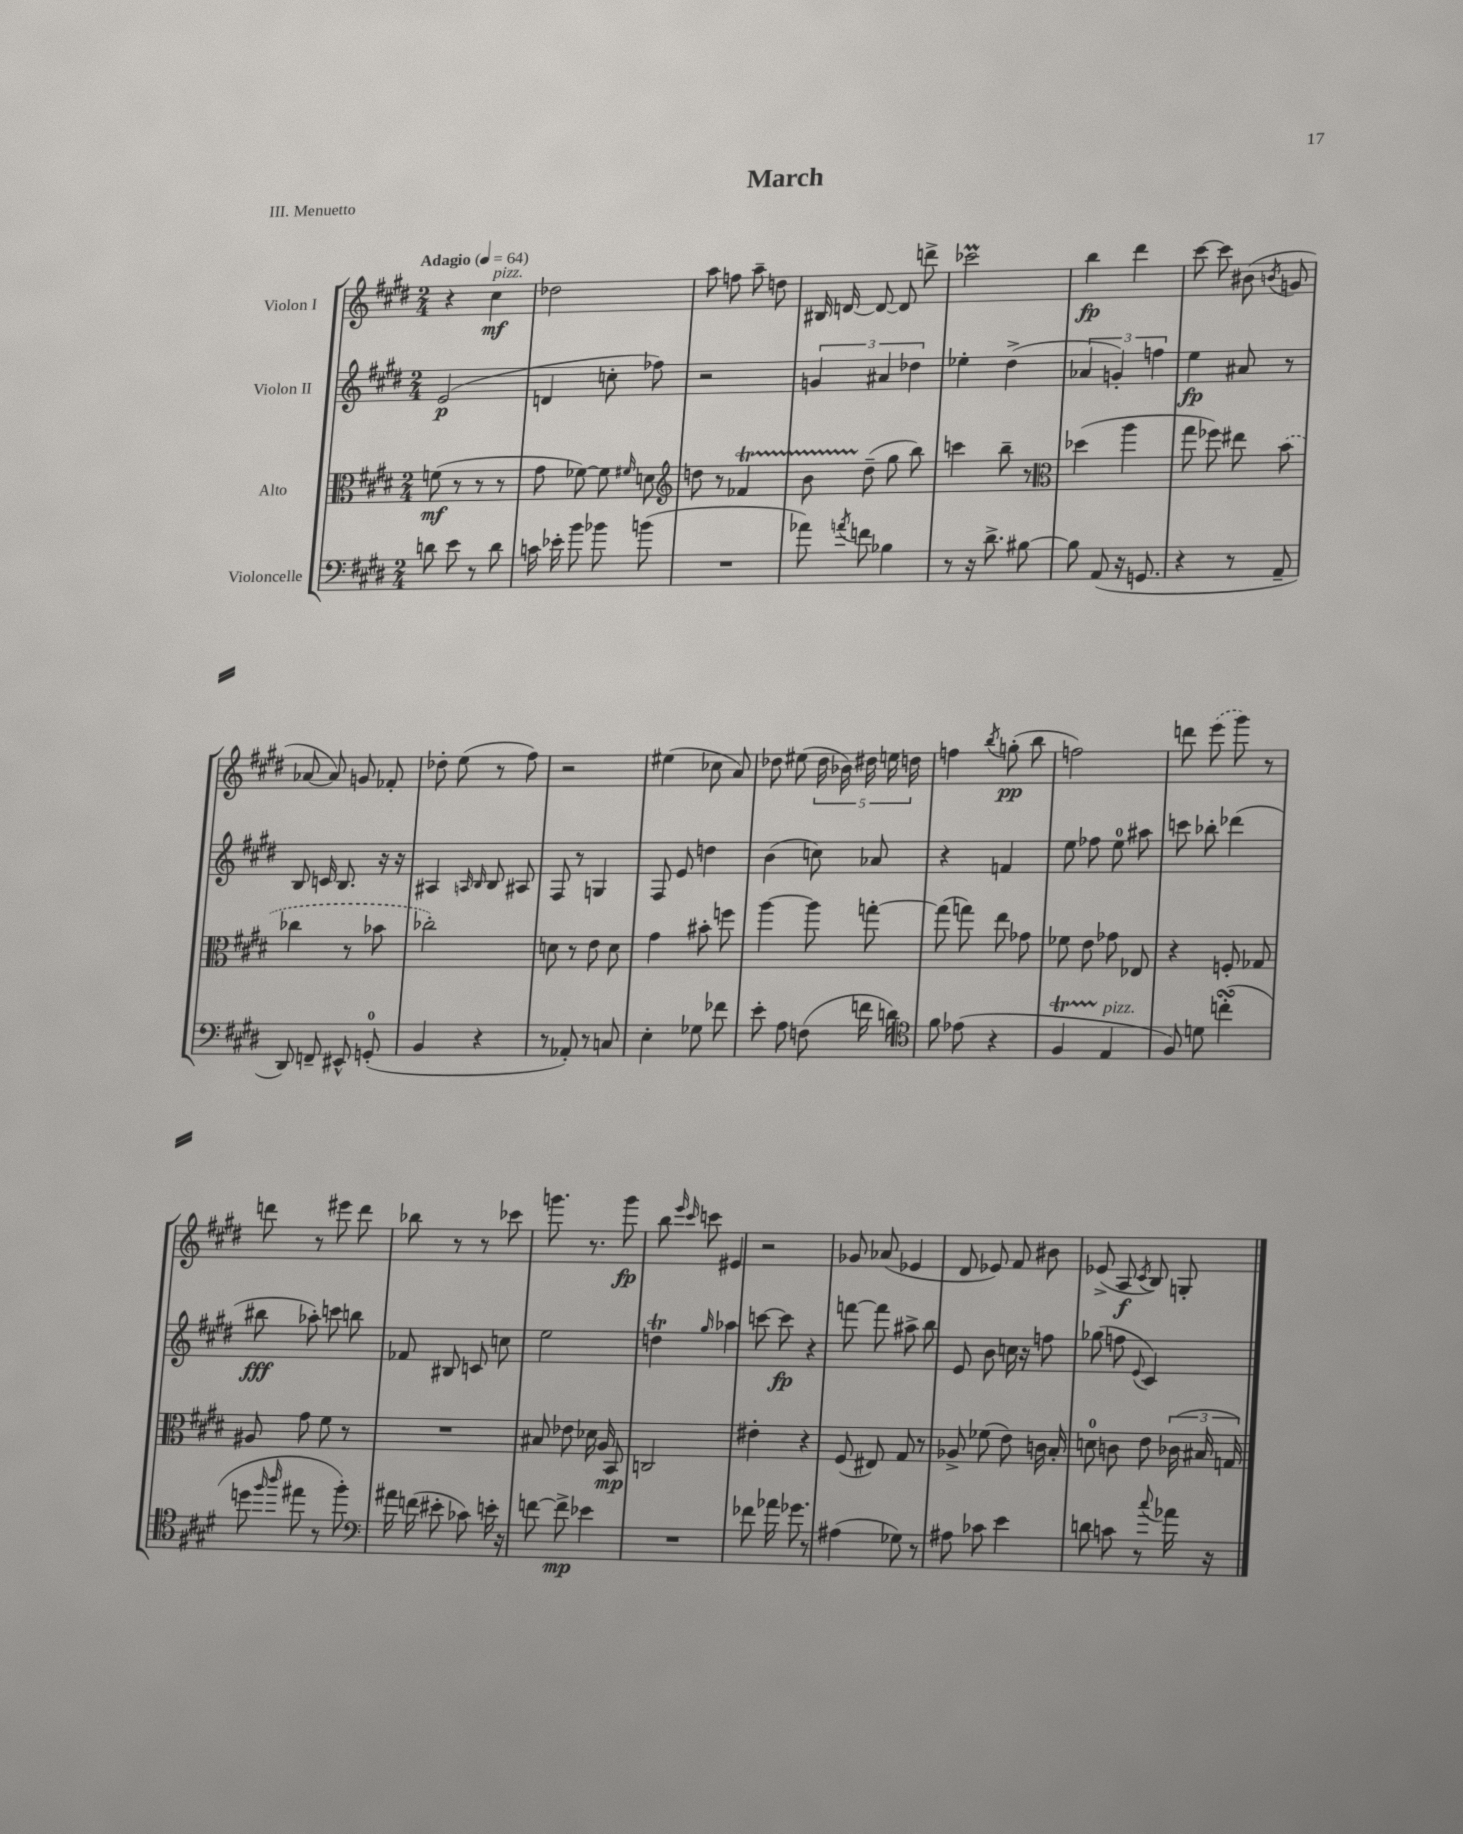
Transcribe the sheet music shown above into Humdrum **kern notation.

**kern	**kern	**kern	**kern
*staff4	*staff3	*staff2	*staff1
*clefF4	*clefC3	*clefG2	*clefG2
*k[f#c#g#d#]	*k[f#c#g#d#]	*k[f#c#g#d#]	*k[f#c#g#d#]
*M2/4	*M2/4	*M2/4	*M2/4
*MM64	*MM64	*MM64	*MM64
8d	(8f	(2e	4r
8e	8r	.	.
8r	8r	.	4cc#
8d	8r	.	.
=	=	=	=
16c	8g#	4d	2dd-
16e-'	.	.	.
8b	[8f-)	.	.
8b-	8f-]	8cc'	.
.	16qqf#	.	.
(8b	8d	8ff-)	.
=	=	=	=
*	*clefG2	*	*
2r	8dd	2r	8aa
.	8r	.	8ff
.	4f-	.	8aa~
.	.	.	8dd
=	=	=	=
8a-)	8b	6g	16B#
.	.	.	[16d
8qa	.	.	.
8f	(8dd#~	.	8d_
.	.	6a#	.
4B-	8gg#	.	8d]
.	.	6dd-	.
.	8bb)	.	8ddd^
=	=	=	=
8r	4ccc	4ee-'	2ccc-
16r	.	.	.
8.d#^	.	.	.
.	8bb~	(4dd#^	.
[8B#	8r	.	.
=	=	=	=
*	*clefC3	*	*
8B#]	(4dd-	6a-	4bb
(8AA	.	.	.
.	.	6g')	.
16r	4aa	.	4ddd#
8.GG	.	.	.
.	.	6ff	.
=	=	=	=
4r	8gg#	4ee	[8ccc#
.	8ff-)	.	8ccc#]
8r	8ee#	8a#	(8b#
.	.	.	8qb
8AA~	(8b	8r	8g
=	=	=	=
8DD#)	4cc-	8B	[8a-
8FF~	.	16c	8a-])
.	.	8.B	.
8EE#^^	8r	.	8g
(8GG'	8b-	16r	8f-'
.	.	16r	.
=	=	=	=
4BB	2cc-')	4A#	8dd-'
.	.	.	(8ee
.	.	16qqA	.
.	.	16qqB	.
4r	.	8B	8r
.	.	8A#	8ff#)
=	=	=	=
8r	8d	8F#	2r
8AA-')	8r	8r	.
8r	8e	4G	.
8C	8d	.	.
=	=	=	=
4E'	4g#	8F#	(4ee#
.	.	8e	.
8G-	8b#'	4dd	8cc-
8f-	8ff	.	8a)
=	=	=	=
8e'	[4aa	(4b	8dd-
8A	.	.	(8ee#
(8F	8aa]	8cc)	20dd-
.	.	.	20b-)
.	.	.	20dd#
16f	[8gg'	8a-	.
.	.	.	20ee
16d)	.	.	.
.	.	.	20dd
=	=	=	=
*clefC4	*	*	*
8f#	(8gg]	4r	4ff
(8e-	8gg)	.	.
.	.	.	8qbb
4r	8ee	4f	(8gg'
.	8g-	.	8bb
=	=	=	=
4F#	8f-	8ee	2ff)
.	8e	8ff-	.
4E	8g-	8ee	.
.	8E-	8aa#	.
=	=	=	=
8F#)	4r	8ccc	8ddd
8d	.	8bb-'	(8eee
(4cc'	8F'	(4ddd-	8ggg#)
.	8G-	.	8r
=	=	=	=
8dd	8A#	8bb#	8ddd
16qqff#	.	.	.
16qqaa	.	.	.
8ee#	8g#	8aa-')	8r
8r	8f#	8ccc	8eee#
8ff#')	8r	8bb	8ddd
=	=	=	=
*clefF4	*	*	*
16a#	2r	8f-	8bb-
(16f	.	.	.
8e#'	.	8B#	8r
8c-)	.	8c	8r
16e'	.	8cc	8ccc-
16r	.	.	.
=	=	=	=
[8f	8B#	2ee	8.ggg
8f^]	8e-	.	.
.	.	.	8.r
4e-	16d-	.	.
.	16A	.	.
.	8BB	.	8ggg
=	=	=	=
2r	2C	4dd	8bb
.	.	.	16qqeee
.	.	.	16qqccc#
.	.	.	8ccc
.	.	16qqgg#	.
.	.	4aa-	4e#
=	=	=	=
8f-	4e#'	[8ccc	2r
16a-	.	8ccc]	.
8.g-	.	.	.
.	4r	4r	.
8r	.	.	.
=	=	=	=
(4A#	(8F#	[8fff	8g-
.	8E#)	8fff]	(8a-
8G-)	8G#	8aa#^	4e-
8r	8r	8bb	.
=	=	=	=
8A#	8A-^	8e	8d#
8c-	(8f-	8b	8e-)
4e	8e)	16cc	8f#
.	.	16r	.
.	16c	8ff	8b#
.	16B'	.	.
=	=	=	=
8d	8d	(8gg-	(8e-^
8c	8c	8ff	8A
.	.	8qqe	8qc#
8r	8e	4c#)	8B)
8qqcc#	.	.	.
16a-	(24c-	.	8G'
.	24B#	.	.
16r	.	.	.
.	24G)	.	.
==	==	==	==
*-	*-	*-	*-
